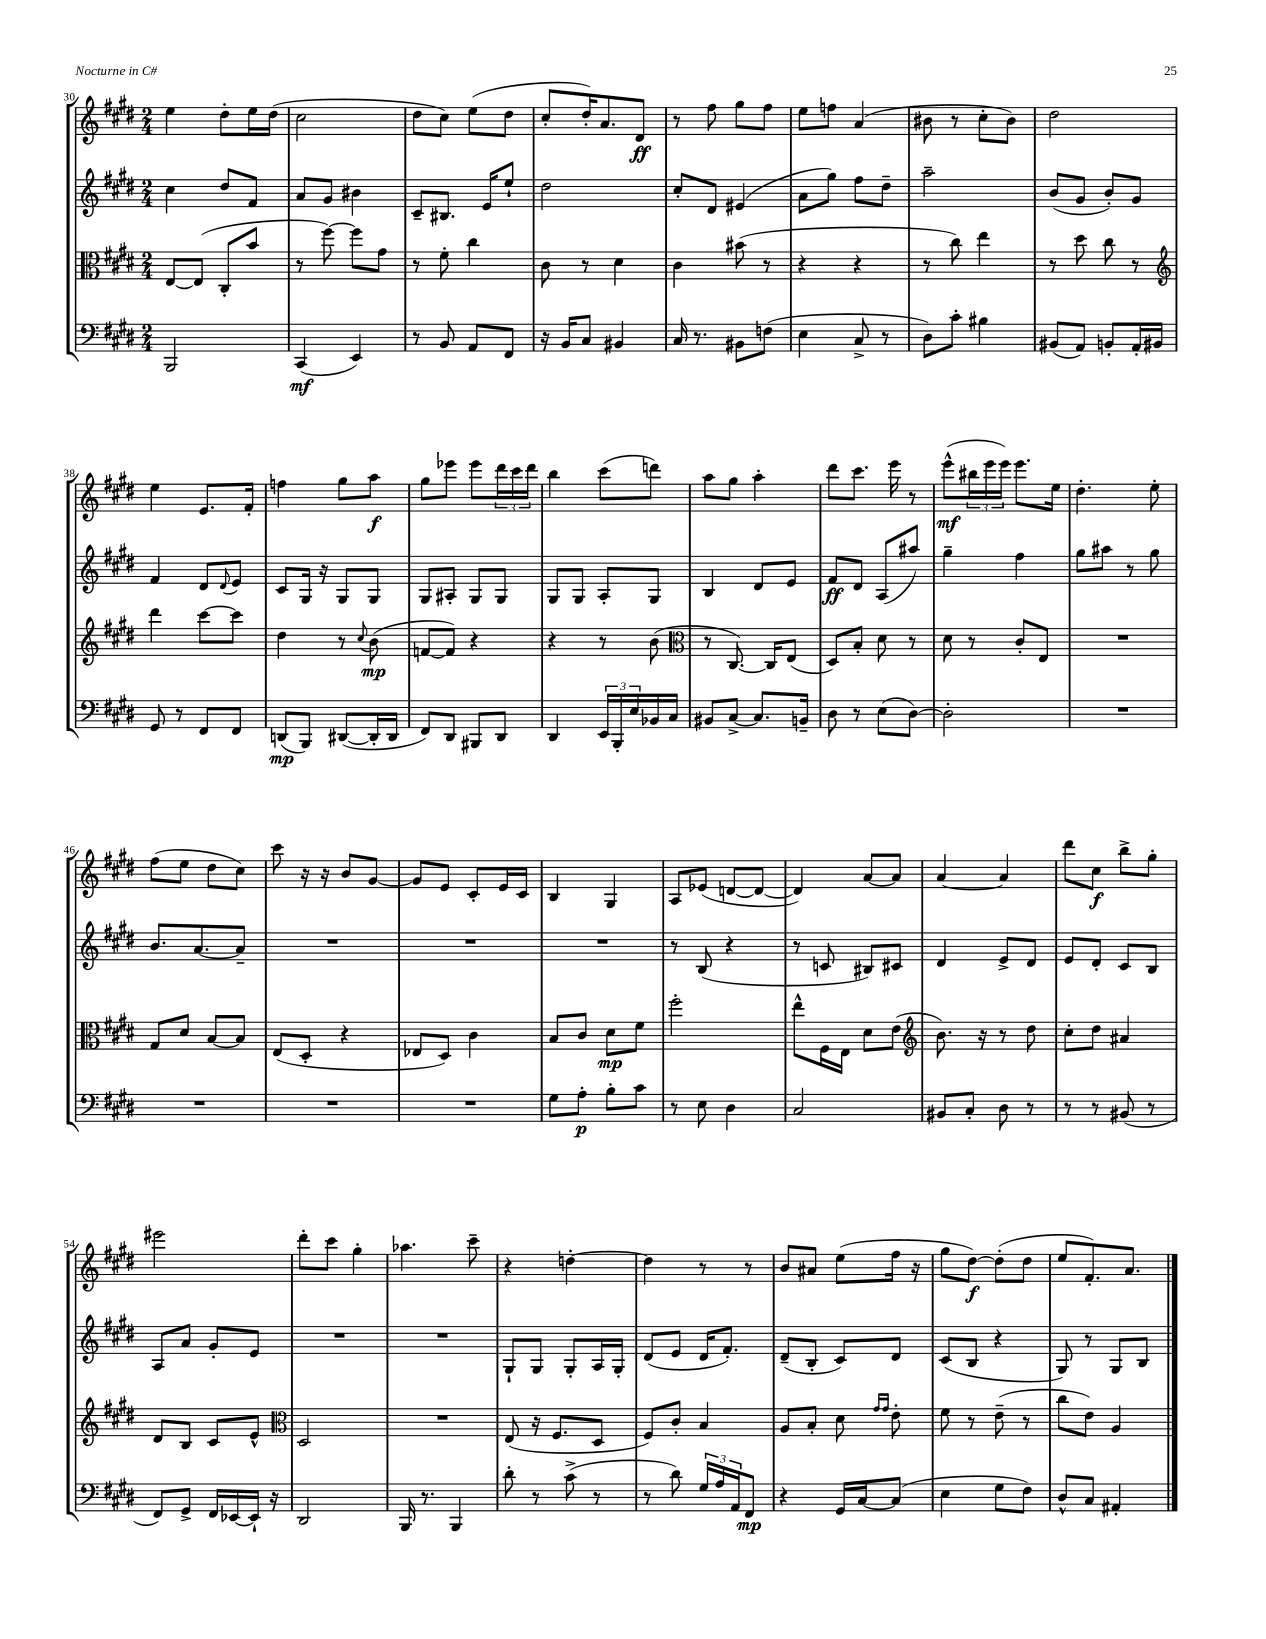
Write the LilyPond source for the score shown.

<<
\new StaffGroup <<
\new Staff = "s0" {
    \clef treble \key e \major \numericTimeSignature \time 2/4
    e''4 dis''8-. e''16 dis''16( |
    cis''2 |
    dis''8 cis''8) e''8( dis''8 |
    cis''8-. dis''16-.) a'8. dis'8\ff |
    r8 fis''8 gis''8 fis''8 |
    e''8 f''8 a'4( |
    bis'8 r8 cis''8-. bis'8) |
    dis''2 |
    e''4 e'8. fis'16-. |
    f''4 gis''8 a''8\f |
    gis''8 ees'''8 ees'''8 \tuplet 3/2 { dis'''16 cis'''16 dis'''16 } |
    b''4 cis'''8( d'''8) |
    a''8 gis''8 a''4-. |
    dis'''8 cis'''8. e'''16 r8 |
    e'''8-^\mf( \tuplet 3/2 { bis''16 e'''16 e'''16) } e'''8. e''16 |
    dis''4.-. e''8-. |
    fis''8( e''8 dis''8 cis''8) |
    cis'''8 r16 r16 b'8 gis'8~ |
    gis'8 e'8 cis'8-. e'16 cis'16 |
    b4 gis4 |
    a8 ees'8( d'8~ d'8~ |
    d'4) a'8~ a'8 |
    a'4~ a'4 |
    dis'''8 cis''8\f b''8-> gis''8-. |
    eis'''2 |
    dis'''8-. cis'''8 gis''4-. |
    aes''4. cis'''8-- |
    r4 d''4~-. |
    d''4 r8 r8 |
    b'8 ais'8 e''8( fis''16 r16 |
    gis''8 dis''8~\f) dis''8-.( dis''8 |
    e''8 fis'8.-.) a'8. \bar "|." |
}
\new Staff = "s1" {
    \clef treble \key e \major \numericTimeSignature \time 2/4
    cis''4 dis''8 fis'8 |
    a'8 gis'8 bis'4 |
    cis'8-- bis8. e'16 e''8-! |
    dis''2 |
    cis''8-. dis'8 eis'4( |
    a'8 gis''8) fis''8 dis''8-- |
    a''2-- |
    b'8( gis'8 b'8-.) gis'8 |
    fis'4 dis'8 \appoggiatura { dis'8 } e'8 |
    cis'8 gis16 r16 gis8 gis8 |
    gis8 ais8-. gis8 gis8 |
    gis8 gis8 a8-. gis8 |
    b4 dis'8 e'8 |
    fis'8\ff dis'8 a8( ais''8) |
    gis''4-- fis''4 |
    gis''8 ais''8 r8 gis''8 |
    b'8. a'8.~ a'8-- |
    R2 |
    R2 |
    R2 |
    r8 b8( r4 |
    r8 c'8 bis8) cis'8 |
    dis'4 e'8-> dis'8 |
    e'8 dis'8-. cis'8 b8 |
    a8 a'8 gis'8-. e'8 |
    R2 |
    R2 |
    gis8-! gis8 gis8-. a16 gis16-. |
    dis'8( e'8 dis'16 fis'8.-.) |
    dis'8--( b8-. cis'8) dis'8 |
    cis'8( b8 r4 |
    gis8) r8 gis8 b8 \bar "|." |
}
\new Staff = "s2" {
    \clef alto \key e \major \numericTimeSignature \time 2/4
    e8~ e8( cis8-. b'8 |
    r8 fis''8~) fis''8 gis'8 |
    r8 fis'8-. cis''4 |
    cis'8 r8 dis'4 |
    cis'4 bis'8( r8 |
    r4 r4 |
    r8 cis''8) e''4 |
    r8 dis''8 cis''8 r8 |
    \clef treble dis'''4 cis'''8~ cis'''8 |
    dis''4 r8 \appoggiatura { cis''8 } b'8\mp( |
    f'8~ f'8) r4 |
    r4 r8 b'8( |
    \clef alto r8 cis8.~) cis16 e8( |
    dis8) b8-. dis'8 r8 |
    dis'8 r8 cis'8-. e8 |
    R2 |
    gis8 dis'8 b8~ b8 |
    e8( dis8-. r4 |
    ees8 dis8) cis'4 |
    b8 cis'8 dis'8\mp fis'8 |
    fis''2-. |
    e''8-^ fis16 e16 dis'8 e'8( |
    \clef treble b'8.) r16 r8 dis''8 |
    cis''8-. dis''8 ais'4 |
    dis'8 b8 cis'8 e'8-^ |
    \clef alto dis2 |
    R2 |
    e8( r16 fis8. dis8 |
    fis8) cis'8-. b4 |
    a8 b8-. dis'8 \grace { gis'16 gis'16 } e'8-. |
    fis'8 r8 e'8--( r8 |
    cis''8 e'8) a4 \bar "|." |
}
\new Staff = "s3" {
    \clef bass \key e \major \numericTimeSignature \time 2/4
    b,,2 |
    cis,4\mf( e,4) |
    r8 b,8 a,8 fis,8 |
    r16 b,16 cis8 bis,4 |
    cis16 r8. bis,8 f8( |
    e4 cis8-> r8 |
    dis8) cis'8-. bis4 |
    bis,8( a,8) b,8-. a,16-. bis,16 |
    gis,8 r8 fis,8 fis,8 |
    d,8\mp( b,,8) dis,8~( dis,16-. dis,16 |
    fis,8) dis,8 bis,,8 dis,8 |
    dis,4 \tuplet 3/2 { e,16 b,,16-. e16 } bes,16 cis16 |
    bis,8 cis8~-> cis8. b,16-- |
    dis8 r8 e8( dis8~) |
    dis2-. |
    R2 |
    R2 |
    R2 |
    R2 |
    gis8 a8-.\p b8-. cis'8 |
    r8 e8 dis4 |
    cis2 |
    bis,8 cis8-. dis8 r8 |
    r8 r8 bis,8( r8 |
    fis,8) gis,8-> fis,16 ees,16~ ees,16-! r16 |
    dis,2 |
    b,,16 r8. b,,4 |
    dis'8-. r8 cis'8->( r8 |
    r8 dis'8) \tuplet 3/2 { gis16 a16 a,16 } fis,8\mp |
    r4 gis,16 cis16~ cis8( |
    e4 gis8 fis8) |
    dis8-^ cis8 ais,4-. \bar "|." |
}
>>
>>
\layout { \context { \Score currentBarNumber = #30 } }
